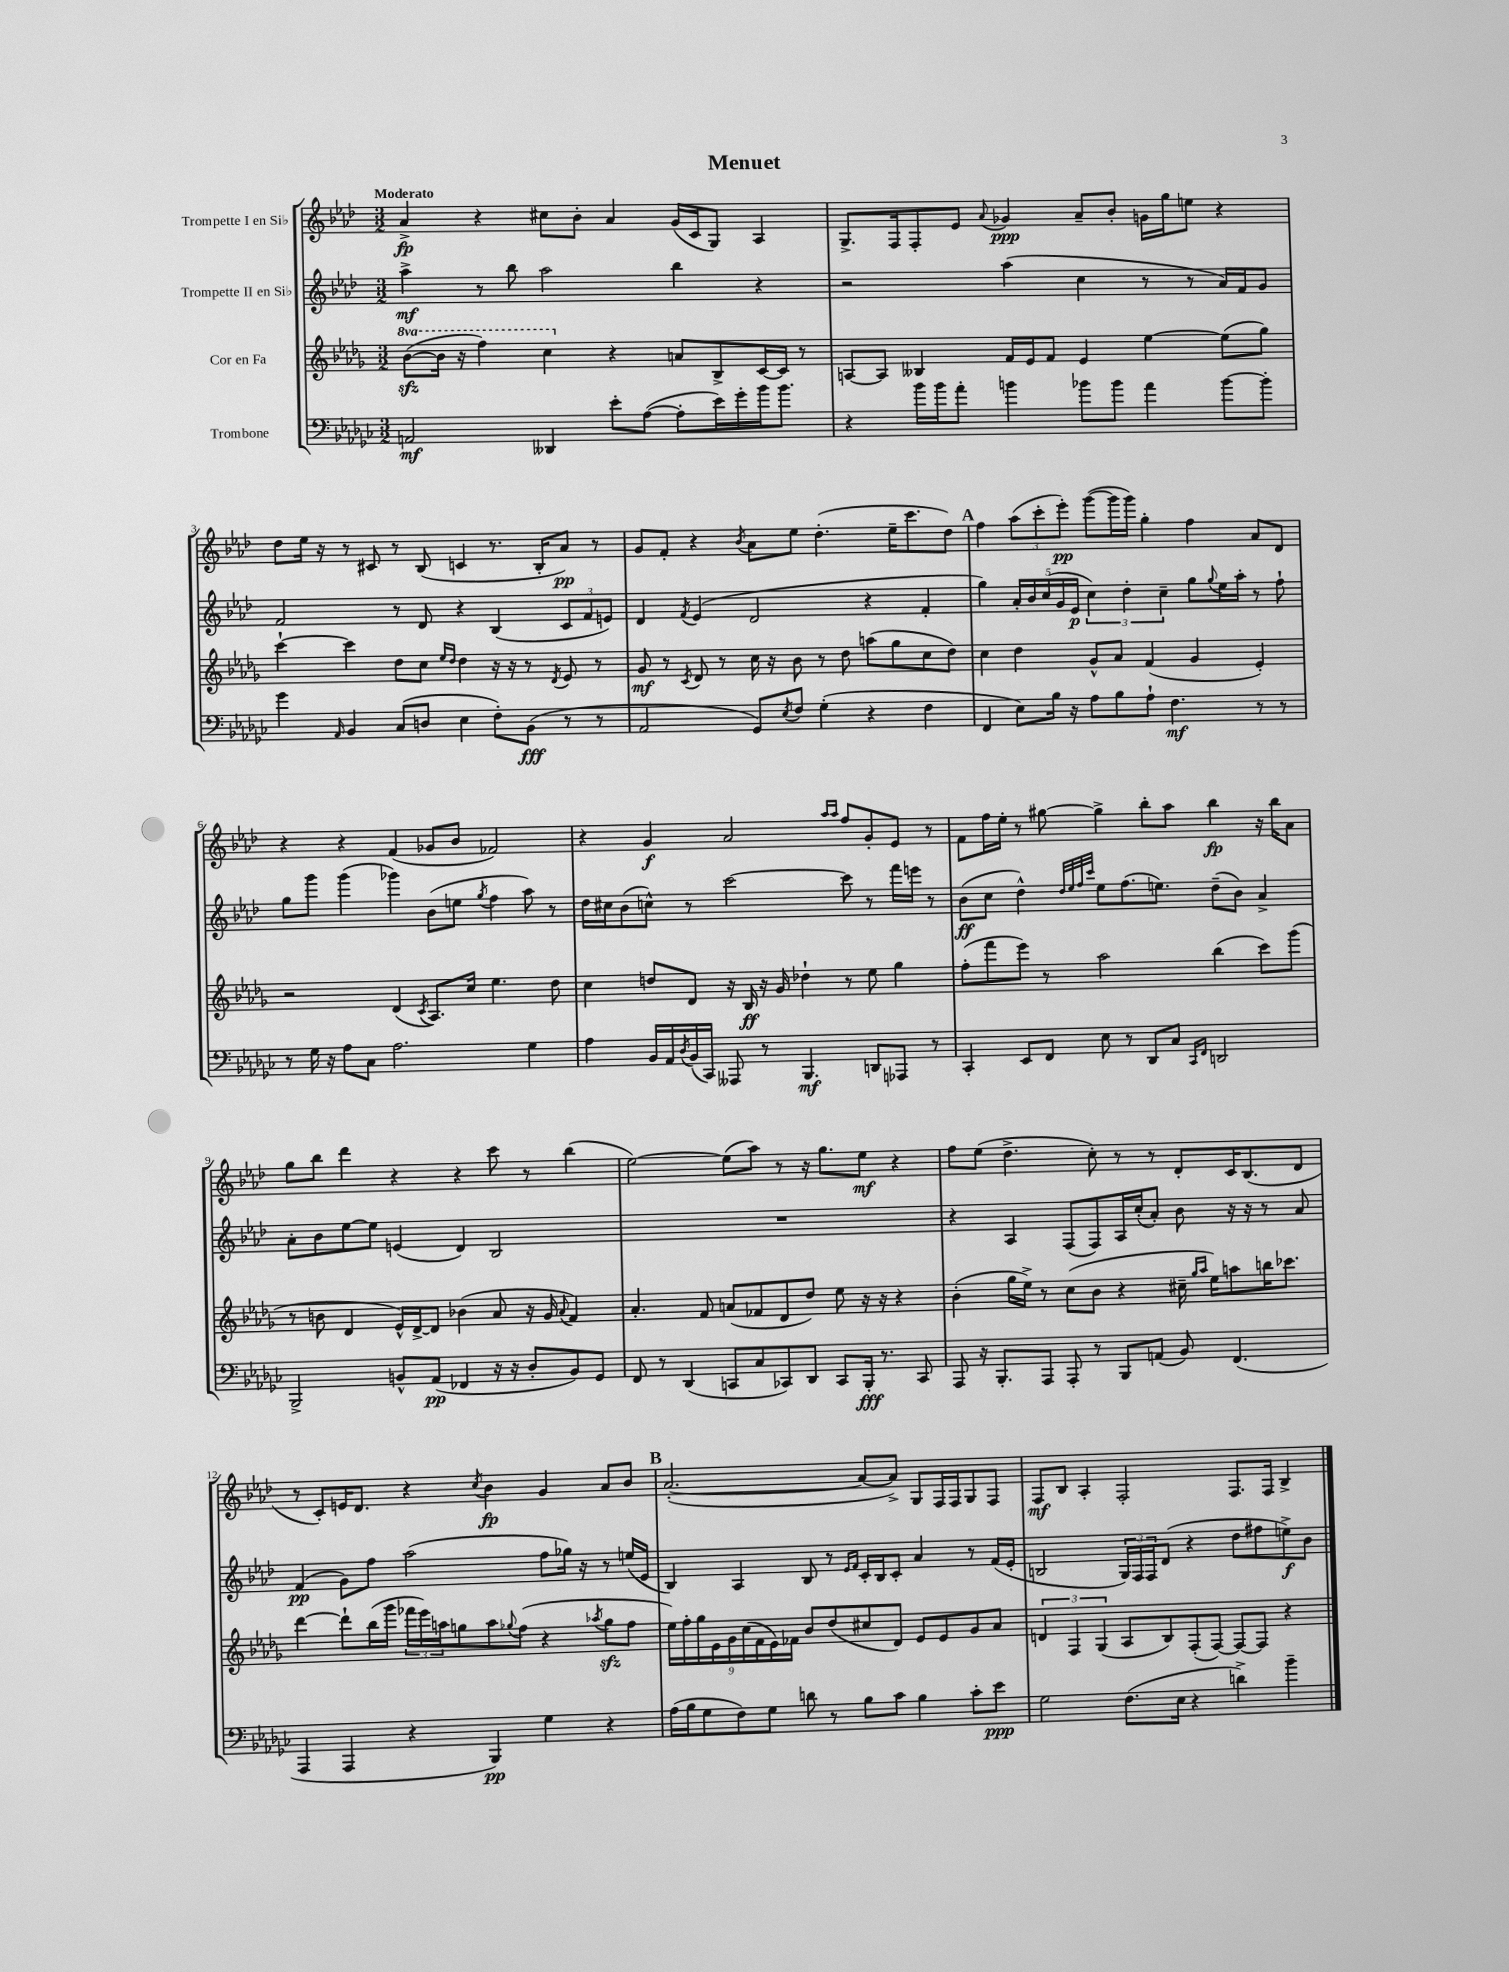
\header { title = "Menuet" }
<<
\new StaffGroup <<
\new Staff = "s0" \with { instrumentName = "Trompette I en Sib" } {
    \clef treble \key aes \major \numericTimeSignature \time 3/2 \tempo "Moderato"
    aes'4->\fp r4 cis''8 bes'8-. aes'4 g'16( c'16 g8) aes4 |
    g8.-> f16 f8-. ees'8 \appoggiatura { aes'8 } ges'4\ppp aes'8-- bes'8-. g'16 g''16 e''8 r4 |
    des''8 ees''16 r16 r8 cis'8 r8 bes8( c'4 r8. bes16-. aes'8\pp) r8 |
    g'8 f'8-. r4 \acciaccatura { bes'8 } aes'8 ees''8 des''4.-.( ees''16-- c'''8. des''8) |
    \mark \markup { \bold "A" } f''4 \tuplet 3/2 { aes''8( c'''8-. ees'''8-.\pp) } g'''8~( g'''16 g'''16) g''4-. f''4 aes'8 des'8 |
    r4 r4 f'4( ges'8 bes'8 fes'2) |
    r4 g'4\f aes'2 \grace { aes''16 aes''16 } f''8 g'8-. ees'8 r8 |
    f'8 f''16 ees''16-. r8 gis''8~ gis''4-> bes''8-. aes''8 bes''4\fp r16 bes''16 aes'8 |
    g''8 bes''8 des'''4 r4 r4 c'''8 r8 bes''4( |
    ees''2~) ees''8( aes''8) r8 r16 g''8. ees''8\mf r4 |
    f''8 ees''8( des''4.-> c''8-.) r8 r8 des'8-. c'16 bes8.( des'8 |
    r8 c'8-.) e'16 des'8. r4 \acciaccatura { c''8 } bes'4\fp g'4 aes'8 bes'8 |
    \mark \markup { \bold "B" } aes'2.~-.( aes'8~ aes'8->) g8 f16 f16 g8 f8 |
    f8\mf bes8 aes4-. f2-. f8. f16 bes4-> \bar "|." |
}
\new Staff = "s1" \with { instrumentName = "Trompette II en Sib" } {
    \clef treble \key aes \major \numericTimeSignature \time 3/2
    aes''4->\mf r8 bes''8 aes''2 bes''4 r4 |
    r2 aes''4( c''4 r8 r8 aes'16) f'16 g'8 |
    f'2 r8 des'8 r4 bes4( \tuplet 3/2 { c'8 f'8 e'8) } |
    des'4 \acciaccatura { f'8 } ees'4( des'2 r4 f'4-. |
    \mark \markup { \bold "A" } g''4) \tuplet 5/4 { aes'16-. bes'16 c''16( g'16 ees'16\p } \tuplet 3/2 { c''4) des''4-. c''4-- } g''8 \appoggiatura { g''8 } ees''16 aes''16-. r8 f''8-! |
    g''8 g'''8 g'''4( ges'''4) bes'8( e''8 \acciaccatura { g''8 } f''4 aes''8) r8 |
    des''16 cis''16 bes'8( c''8-^) r8 c'''2~ c'''8 r8 f'''16 e'''16 r8 |
    bes'8\ff( c''8 des''4-^) \grace { des''32 ees''32 f''32 c'''32 } ees''8 f''8.( e''8.) des''8--( bes'8) aes'4-> |
    aes'8-. bes'8 ees''8~ ees''8 e'4( des'4) bes2 |
    R1. |
    r4 aes4 f8( f8) aes16 c''16-.( aes'8-.) bes'8 r16 r16 r8 aes'8 |
    f'4\pp( g'8) f''8 aes''2( f''8 ges''16) r16 r8 e''16( ees'16 |
    \mark \markup { \bold "B" } bes4) aes4 bes8 r8 \grace { ees'16 f'16 } c'16-. bes16 c'8-. aes'4 r8 f'16( ees'16-. |
    b2 \tuplet 3/2 { g16) f16 f16 } des'8( r4 des''8 fis''8 e''8->\f) bes'8 \bar "|." |
}
\new Staff = "s2" \with { instrumentName = "Cor en Fa" } {
    \clef treble \key des \major \numericTimeSignature \time 3/2 \set Staff.ottavationMarkups = #ottavation-simple-ordinals
    \ottava #1 bes''8~\sfz( bes''16 r16 f'''4) c'''4 \ottava #0 r4 a'8 bes8-> c'16~ c'16 r8 |
    a8~ a8 beses4 f'16 ees'16 f'8 ees'4 ees''4~ ees''8( ges''8) |
    c'''4~-! c'''4 des''8 c''8 \grace { ees''16 des''16 } des''4 r16 r16 r8 \acciaccatura { des'8 } ees'8 r8 |
    ges'8\mf r8 \acciaccatura { c'8 } des'8 r8 c''16 r16 bes'8 r8 des''8 a''8( ges''8 c''8 des''8) |
    \mark \markup { \bold "A" } c''4 des''4 ges'8-^ aes'8 f'4( ges'4 ees'4-.) |
    r2 des'4( \acciaccatura { c'8 } aes8.) c''16 ees''4. des''8 |
    c''4 d''8 des'8 r16 bes16\ff r16 ges'16 des''4-! r8 ees''8 ges''4 |
    f''8-.( f'''8 ees'''8) r8 aes''2 bes''4( c'''8) ges'''8( |
    r8 b'8 des'4 ees'16-^) des'16~-> des'8 bes'4( aes'8 r16 ges'16 \appoggiatura { aes'8 } f'4) |
    aes'4.-. f'8 a'8( fes'8 des'8 des''8) ees''8 r16 r16 r4 |
    bes'4-.( ges''16 ees''16->) r8 c''8( bes'8 r4 cis''16-- \grace { ges''16 aes''16 } ees''16) a''8 b''16 ces'''8. |
    des'''4~ des'''8-! bes''16( ges'''16 \tuplet 3/2 { fes'''16 ees'''16) a''16 } g''8 a''8 \appoggiatura { ges''8 } f''8( r4 \acciaccatura { aes''8 } ges''8\sfz f''8 |
    \mark \markup { \bold "B" } \tuplet 9/8 { ees''16) f''16-. ges''16 ees'16 ges'16 c''16( f'16 ees'16) fes'16 } bes'8 des''8( cis''8 des'8) ees'8 ees'8 ges'8 aes'8 |
    \tuplet 3/2 { d'4 f4 ges4( } aes8 bes8) f8-.( f8~) f8~ f8 r4 \bar "|." |
}
\new Staff = "s3" \with { instrumentName = "Trombone" } {
    \clef bass \key ges \major \numericTimeSignature \time 3/2
    a,2\mf deses,4 ees'8-. aes8~( aes8-. ees'16) ges'16-. bes'16 bes'8. |
    r4 bes'16 bes'16 aes'8-. b'4 bes'8 bes'8 aes'4 bes'8~ bes'8-. |
    ges'4 \grace { aes,16 } bes,4 ces8( d8 ees4 f8-.) bes,8\fff( r8 r8 |
    aes,2 ges,8) \acciaccatura { ees8 } f8 ges4-.( r4 f4 |
    \mark \markup { \bold "A" } f,4 ees8) bes16 r16 aes8 bes8 aes8-! f4.\mf r8 r8 |
    r8 ges16 r16 aes8 ces8 aes2. ges4 |
    aes4 bes,16 aes,16 \acciaccatura { des8 } bes,16( ces,16) aeses,,8 r8 bes,,4.\mf d,8 aes,,8 r8 |
    ces,4-. ees,8 f,8 ees8 r8 des,8 ces8 \grace { ces,16 f,16 } d,2 |
    bes,,2-> b,8-^ aes,8\pp( fes,4 r16 r16 des8-. b,8) ges,8 |
    f,8 r8 des,4( c,8 ces8 ces,8) des,8 ces,8 bes,,16-.\fff r8. ces,8 |
    aes,,8 r16 bes,,8.-. aes,,8 aes,,8-. r8 bes,,8 a,8( bes,8) f,4.( |
    aes,,4 aes,,4 r4 bes,,4\pp) ges4 r4 |
    \mark \markup { \bold "B" } aes16( bes16 ges8 f8) ges8 d'8 r8 bes8 ces'8 bes4 ces'8-. ees'8\ppp |
    ges2 f8.( ees16 r4 d'4->) bes'4-- \bar "|." |
}
>>
>>
